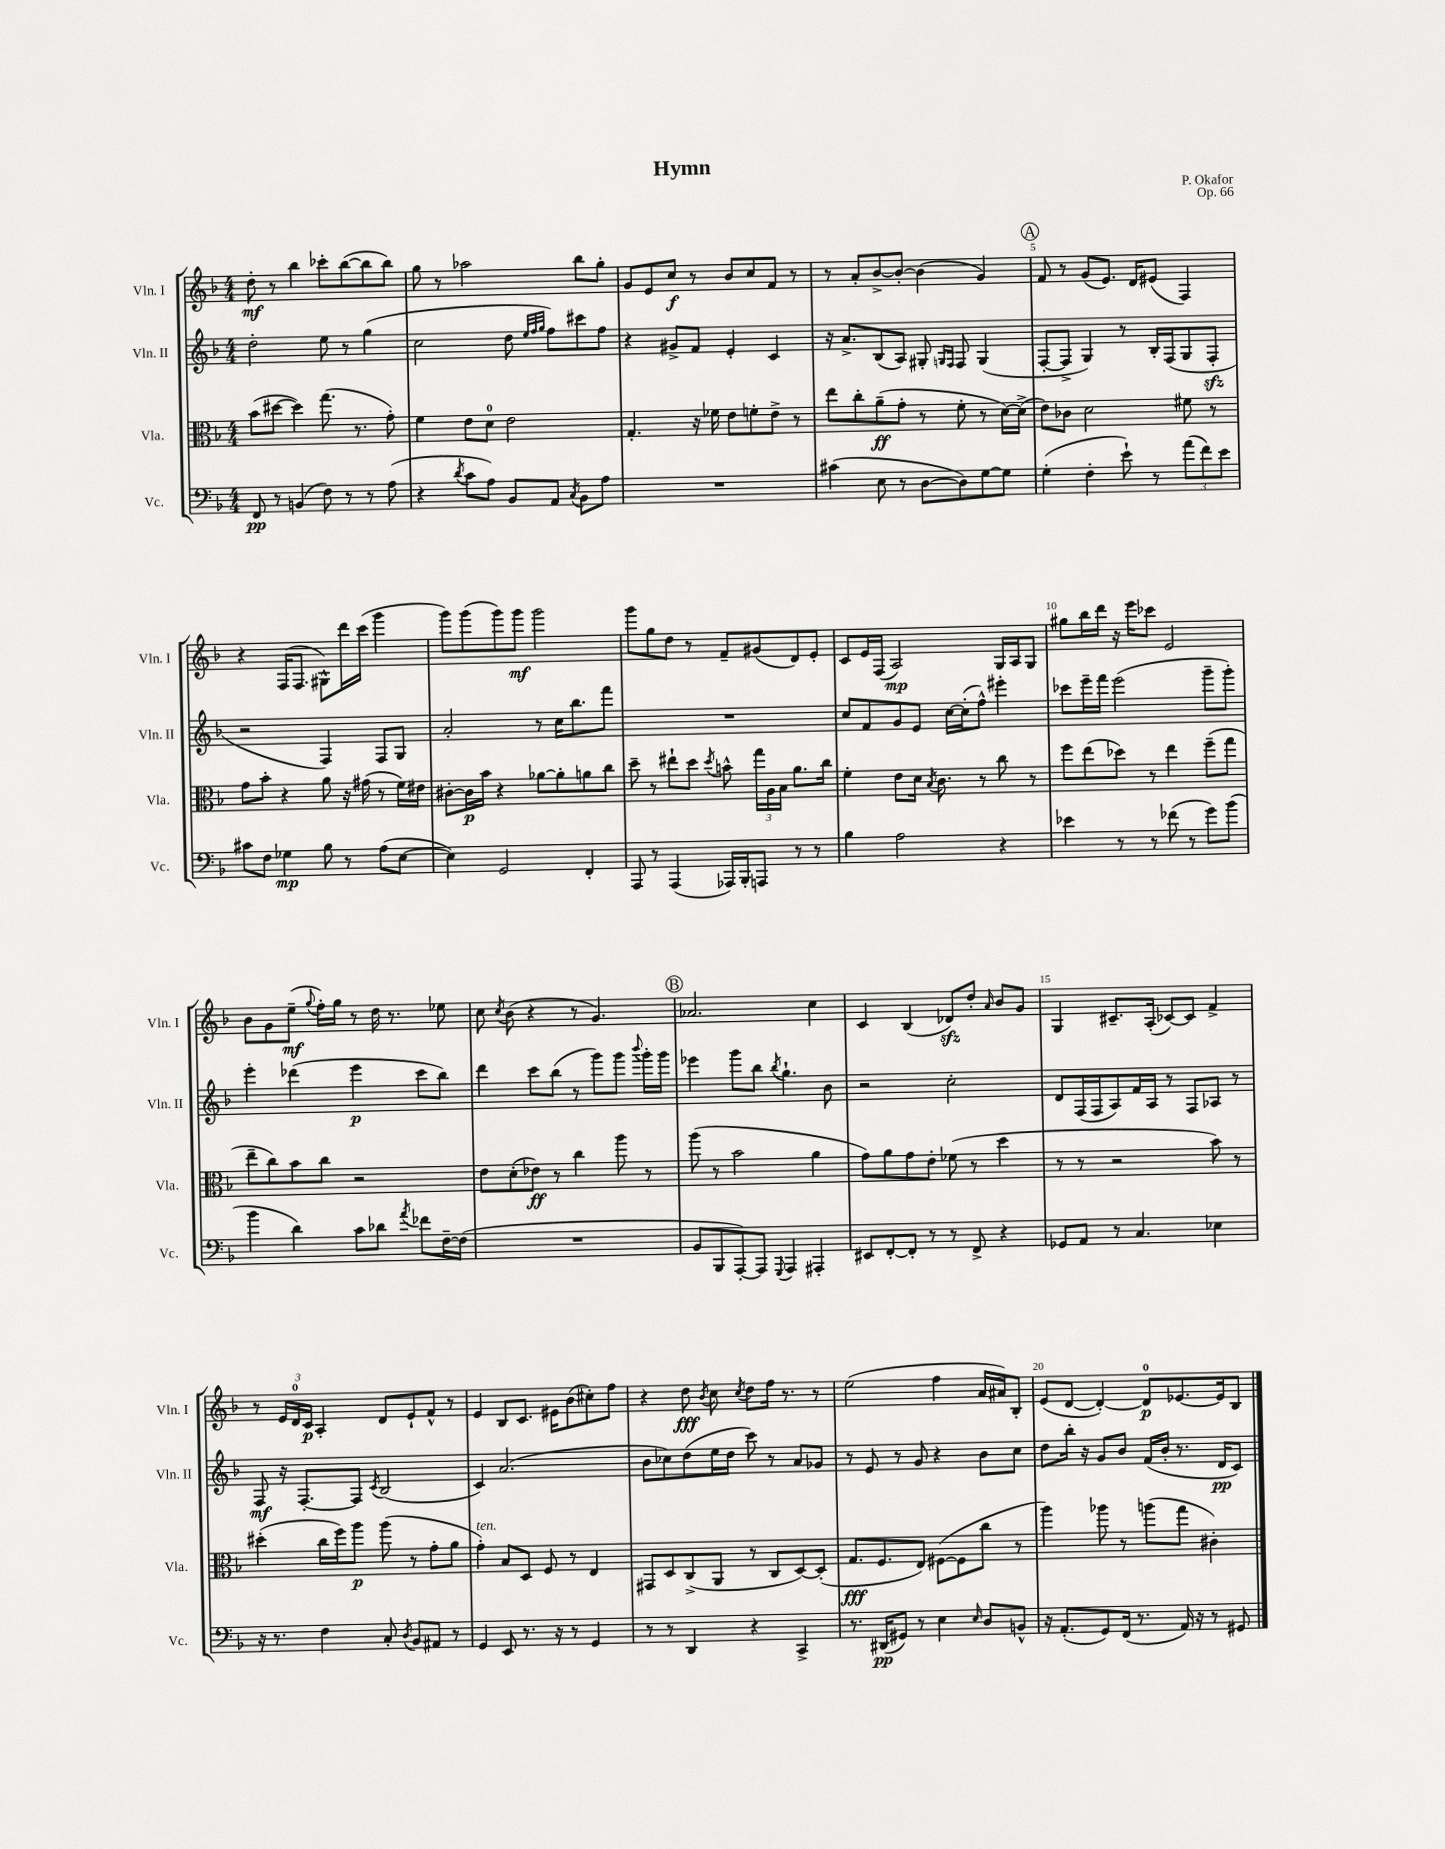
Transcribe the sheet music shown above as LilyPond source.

\header { title = "Hymn" composer = "P. Okafor" opus = "Op. 66" }
<<
\new StaffGroup <<
\new Staff = "s0" \with { instrumentName = "Vln. I" shortInstrumentName = "Vln. I" } {
    \clef treble \key f \major \numericTimeSignature \time 4/4
    \autoBeamOff d''8-.\mf r8 bes''4 ces'''8[-. bes''8~( bes''8 bes''8]) |
    g''8 r8 aes''2 bes''8[ g''8]-. |
    g'8[ e'8 c''8]\f r8 bes'8[ c''8 f'8] r8 |
    r8 a'8[-. bes'8~-> bes'8]~-. bes'4( g'4) |
    \mark \markup { \circle "A" } f'8 r8 g'8[( e'8.]) d'16[ eis'8]( f4) |
    r4 f16[( f8.] gis8[-^) d'''16 c'''16]( g'''4 |
    g'''8[) g'''8( g'''8) g'''8]\mf g'''2 |
    g'''8[ g''8 d''8] r8 f'8[-- gis'8( d'8) e'8]-. |
    c'8[ e'16 f16]( a2\mp) g16[ a16 g8] |
    gis''8[ bes''16 d'''16] r16 e'''16[ ces'''8] e'2 |
    bes'8[ g'8 e''8]--\mf( \appoggiatura { g''8 } f''16[-.) g''16] r8 d''16 r8. ees''8 |
    c''8 \acciaccatura { c''8 } bes'8( r4 r8 g'4.) |
    \mark \markup { \circle "B" } aes'2. c''4 |
    c'4 bes4( des'8[\sfz) d''8]-. \grace { a'16 } bes'8[ g'8] |
    g4 cis'8.[-- a16]-.( ces'8[~) ces'8] f'4-> |
    r8 \tuplet 3/2 { e'16[ d'16-0 c'16]\p } a4-. d'8[ e'8-! f'8]-^ r8 |
    e'4 bes8[ c'8.] eis'16[ bes'8( cis''8-.) f''8] |
    r4 d''8\fff \acciaccatura { bes'8 } c''8 \acciaccatura { c''8 } d''8[ f''16] r8. r8 |
    e''2( f''4 a'16[ ais'16) bes8]-. |
    e'8[( d'8]~ d'4~-.) d'8[-0\p ees'8.~ ees'16 bes8] \bar "|." |
}
\new Staff = "s1" \with { instrumentName = "Vln. II" shortInstrumentName = "Vln. II" } {
    \clef treble \key f \major \numericTimeSignature \time 4/4
    \autoBeamOff d''2-. e''8 r8 g''4( |
    c''2 d''8 \grace { e''32[ f''32 g''32] } f''8[) cis'''8 f''8] |
    r4 gis'8[-> f'8] e'4-. c'4 |
    r16 a'8.[-> bes8( a8]) gis8-. \grace { g16[ f16] } f8 g4( |
    \mark \markup { \circle "A" } f8[~-. f8]-> g4) r8 bes16[-. f16( g8 f8]-.\sfz |
    r2 f4) f8[ g8] |
    a'2-. r8 c''16[ bes''8. f'''8] |
    R1 |
    c''8[ f'8 g'8 e'8] c''16[~ c''16-.( f''8]-^) eis'''4-. |
    ces'''8[ e'''16-- f'''16] e'''2( g'''8[-- g'''8]-.) |
    e'''4-. des'''4( e'''4\p c'''8[ bes''8]) |
    d'''4 c'''8[ bes''8]( r8 g'''8[) g'''8] \appoggiatura { bes'''8 } g'''16[-. g'''16] |
    \mark \markup { \circle "B" } ees'''4 g'''8[ bes''8] \acciaccatura { bes''8 } g''4.-! bes'8 |
    r2 c''2-. |
    d'8[ f16( f16 a8) f'16 a16] r8 f8[ aes8] r8 |
    f8\mf r16 f8.[~-. f8] \acciaccatura { c'8 } bes2( |
    c'4) a'2.( |
    bes'8[ ces''8) d''8( e''16 d''16] c'''8) r8 a'8[ ges'8] |
    r8 e'8 r8 g'8 r4 bes'8[ c''8] |
    d''8[ bes''16]-. r16 g'8[ bes'8] f'16[( bes'16]-. r8. d'16[\pp c'8]) \bar "|." |
}
\new Staff = "s2" \with { instrumentName = "Vla." shortInstrumentName = "Vla." } {
    \clef alto \key f \major \numericTimeSignature \time 4/4
    \autoBeamOff bes'8[( dis''8]~ dis''4) g''8.( r8. g'8-.) |
    f'4 e'8[ d'8]-0 e'2 |
    g4.-. r16 fes'16 e'8[ f'8-. e'8]-> r8 |
    e''8[ c''8-. a'8--\ff( g'8]-. r8 f'8-. r8 d'16[~) d'16]->( |
    \mark \markup { \circle "A" } e'8[) ces'8] d'2 fis'8 r8 |
    g'8[ bes'8]-. r4 a'8 r16 gis'16( r8 f'16[) eis'16] |
    cis'8[~-. cis'16\p bes'16] r4 aes'8[~ aes'8-. a'8 c''8] |
    d''8-- r8 eis''8[-! d''8] \acciaccatura { d''8 } b'8-^ \tuplet 3/2 { g''16[ a16 bes16] } a'8.[ c''16] |
    f'4-. e'8[ d'16] \acciaccatura { bes8 } c'8. r8 c''8 r8 |
    f''8[ e''8( des''8]) r8 e''4 f''8[--( g''8] |
    e''8[-- c''8) bes'8 c''8] r2 |
    e'8[ d'8-.( ees'8]\ff) r8 c''4 a''8 r8 |
    \mark \markup { \circle "B" } a''8( r8 bes'2 a'4 |
    g'8[) a'8 g'8 e'8]-. fes'8( r8 d''4 |
    r8 r8 r2 bes'8) r8 |
    dis''4-.( c''16[ f''16) a''8]\p a''8( r8 g'8[-. a'8] |
    g'4-.^\markup { \italic "ten." }) bes8[ d8] f8 r8 e4 |
    gis,8[ d8 c8->( a,8] r8 c8[ d8~) d8]-.( |
    g8.[\fff f8. e8]) fis8[~( fis8 c''8] r8 |
    a''4) aes''8 r8 a''8[( g''8] cis'4-.) \bar "|." |
}
\new Staff = "s3" \with { instrumentName = "Vc." shortInstrumentName = "Vc." } {
    \clef bass \key f \major \numericTimeSignature \time 4/4
    \autoBeamOff f,8\pp r8 b,4( f8) r8 r8 a8( |
    r4 \acciaccatura { d'8 } c'8[ a8]) bes,8[ a,8] \acciaccatura { c8 } bes,8[ a8] |
    R1 |
    cis'4( e8 r8 d8[~ d8) g8~ g8] |
    \mark \markup { \circle "A" } g4-.( f4-. e'8-!) r8 \tuplet 3/2 { a'8[( f'8) e'8] } |
    cis'8[ f8] ges4\mp bes8 r8 a8[( e8]~ |
    e4) g,2 f,4-. |
    a,,8 r8 a,,4( aes,,16[) bes,,16-. a,,8] r8 r8 |
    bes4 a2 r4 |
    ees'4 r8 r8 fes'8( r8 g'8[) bes'8]( |
    bes'4 d'4) c'8[ des'8] \acciaccatura { a'8 } fes'8[ f16~-- f16]( |
    R1 |
    \mark \markup { \circle "B" } bes,8[ bes,,8 a,,8~-.) a,,8] \appoggiatura { g,,8 } a,,4 ais,,4-. |
    eis,8[ f,8~-. f,8]-. r8 r8 f,8-> r4 |
    ges,8[ a,8] r8 c4. ees4 |
    r16 r8. f4 c8-. \acciaccatura { d8 } bes,8[ ais,8] r8 |
    g,4 e,8 r8. r16 r8 g,4 |
    r8 r8 d,4 r4 c,4-> |
    r8. dis,16[\pp( gis,8]) r8 e4 \grace { e16 } d8[ b,8]-^ |
    r16 a,8.[-.( g,8) f,16]( r8. a,16) r16 r8 gis,8 \bar "|." |
}
>>
>>
\layout { \context { \Score \override BarNumber.break-visibility = ##(#f #t #t) barNumberVisibility = #(every-nth-bar-number-visible 5) } }
